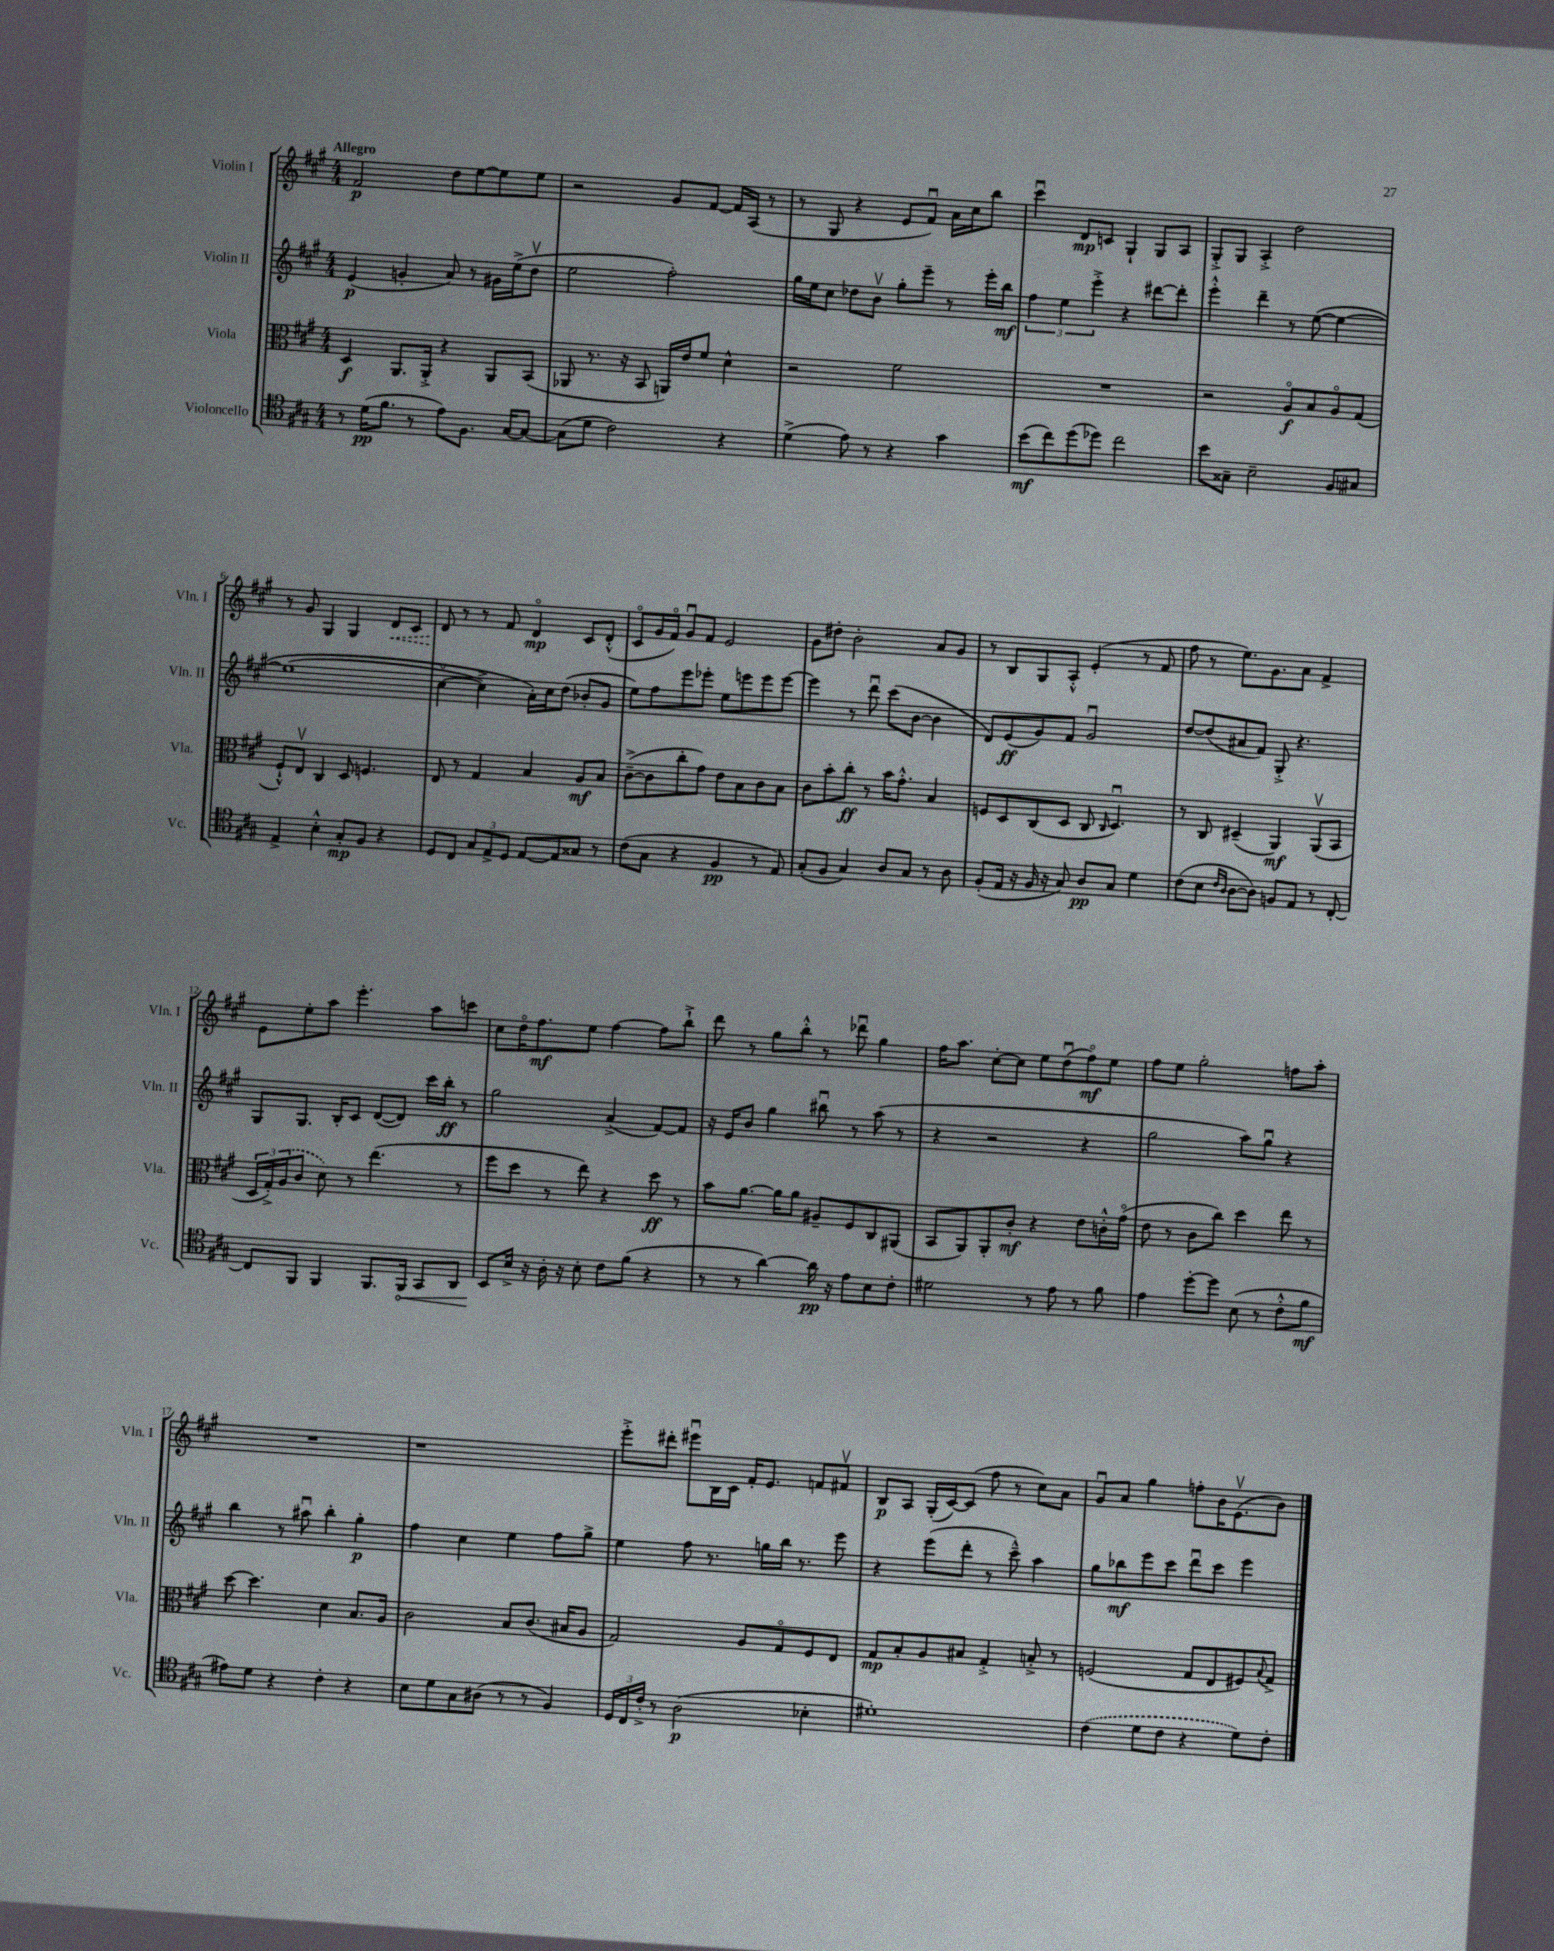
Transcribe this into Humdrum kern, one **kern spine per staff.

**kern	**dynam	**kern	**dynam	**kern	**dynam	**kern	**dynam
*part4	*part4	*part3	*part3	*part2	*part2	*part1	*part1
*staff4	*staff4	*staff3	*staff3	*staff2	*staff2	*staff1	*staff1
*I"Violoncello	*	*I"Viola	*	*I"Violin II	*	*I"Violin I	*
*I'Vc.	*	*I'Vla.	*	*I'Vln. II	*	*I'Vln. I	*
*clefC4	*	*clefC3	*	*clefG2	*	*clefG2	*
*k[f#c#g#]	*	*k[f#c#g#]	*	*k[f#c#g#]	*	*k[f#c#g#]	*
*M4/4	*	*M4/4	*	*M4/4	*	*M4/4	*
=1	=1	=1	=1	=1	=1	=1	=1
!	!	!	!	!	!	!LO:TX:a:B:t=Allegro	!
8r	.	4D/	f	(4e/	p	2f#/	p
(16d\KL	pp	.	.	.	.	.	.
8.f#\J	.	.	.	.	.	.	.
.	.	8.AA/L	.	4gn'/	.	.	.
8r	.	.	.	.	.	.	.
.	.	16AA'^/Jk	.	.	.	.	.
8e\L)	.	4r	.	8a/)	.	8dd\L	.
8.F#\J	.	.	.	8r	.	[8ee\	.
.	.	8AA/L	.	16g#X\LL	.	8ee\]	.
[16G#/KL	.	.	.	(16ee^\J	.	.	.
8G#/J_	.	(8BB/J	.	8ddv\J	.	8ee\J	.
=2	=2	=2	=2	=2	=2	=2	=2
(8G#\L]	.	8AA-X/	.	2ee\	.	2r	.
8d\J	.	8.r	.	.	.	.	.
2c#\)	.	.	.	.	.	.	.
.	.	16r	.	.	.	.	.
.	.	8BB/	.	.	.	.	.
.	.	16AAn/LL)	.	2ff#'\)	.	8g#/L	.
.	.	16e/J	.	.	.	.	.
.	.	8f#/J	.	.	.	[8f#/J	.
4r	.	4d^^\	.	.	.	16f#/LL]	.
.	.	.	.	.	.	(16A/JJ	.
.	.	.	.	.	.	8r	.
=3	=3	=3	=3	=3	=3	=3	=3
(4d^\	.	2r	.	16gg#\LL	.	8r	.
.	.	.	.	16ee\J	.	.	.
.	.	.	.	8cc#\J	.	8G#/	.
8e\)	.	.	.	8dd-X\L	.	4r	.
8r	.	.	.	8bv\J	.	.	.
4r	.	2f#\	.	8gg#'\L	.	8e/L	.
.	.	.	.	8eee~\J	.	8f#u/J)	.
4g#\	.	.	.	8r	.	16a\LL	.
.	.	.	.	.	.	16cc#\J	.
.	.	.	.	16eee'\LL	.	8bb\J	.
.	.	.	.	16bb\JJ	mf	.	.
=4	=4	=4	=4	=4	=4	=4	=4
(8b\L	mf	1r	.	6ff#\	.	4ccc#u\	.
8cc#\)	.	.	.	.	.	.	.
.	.	.	.	6ee\	.	.	.
(8dd\	.	.	.	.	.	8d/L	mp
.	.	.	.	6eee'^\	.	.	.
8dd-X\J)	.	.	.	.	.	8cn/J	.
2cc#\	.	.	.	4r	.	4G#`/	.
.	.	.	.	[8ddd#X\L	.	8G#/L	.
.	.	.	.	8ddd#'\J]	.	8A/J	.
=5	=5	=5	=5	=5	=5	=5	=5
8b\L	.	2r	.	4eee'^^\	.	8G#'^/L	.
8G##X~\J	.	.	.	.	.	8G#/J	.
2B~\	.	.	.	4ddd~\	.	4A'^/	.
.	.	8A/L	f	8r	.	2dd\	.
.	.	8B/	.	([8ee\	.	.	.
8F#/L	.	8A/	.	4ee\_	.	.	.
8G#X/J	.	(8G#/J	.	.	.	.	.
!!LO:LB:g=z
=6	=6	=6	=6	=6	=6	=6	=6
4E^/	.	8F#`^^/L)	.	(1ee]	.	8r	.
.	.	8Ev/J	.	.	.	8g#/	.
4B'^^\	.	4C#/	.	.	.	4G#/	.
8G#'/L	mp	8D/	.	.	.	4G#/	.
8F#/J	.	4.Fn/	.	.	.	.	.
!	!	!	!	!	!	!	!LO:HP:b
4r	.	.	.	.	.	8d/L	<
.	.	.	.	.	.	8c#/J	.
=7	=7	=7	=7	=7	=7	=7	=7
8D/L	.	8E/	.	[4cc#\	.	8d/	.
8C#/J	.	8r	.	.	.	8r	[
12G#/L	.	4G#/	.	4cc#^\])	.	8r	.
12E^/	.	.	.	.	.	.	.
.	.	.	.	.	.	8f#/	.
12D/J	.	.	.	.	.	.	.
[8E/L	.	4B/	.	16a'\LL)	.	4d/	mp
.	.	.	.	16cc#\J	.	.	.
8E/]	.	.	.	(8dd\J	.	.	.
8G##X/J	.	8A/L	mf	8b-X'/L	.	8c#/L	.
8r	.	8B/J	.	8g#/J	.	(8d'^^/J	.
=8	=8	=8	=8	=8	=8	=8	=8
(8c#\L	.	([8c#~^\L	.	8ee\L)	.	8c#/L	.
8G#\J	.	8c#\]	.	8ff#\	.	16g#/L	.
.	.	.	.	.	.	16f#/JJ)	.
4r	.	8cc#'\	.	8eee\	.	8g#u/L	.
.	.	8g#\J)	.	8eee-X'\J	.	8f#/J	.
4F#/	pp	8e\L	.	8ee\L	.	2e/	.
.	.	8B\	.	8eeen\	.	.	.
8r	.	8c#\	.	8eee\	.	.	.
8E/)	.	8B\J	.	[8eee\J	.	.	.
=9	=9	=9	=9	=9	=9	=9	=9
(8G#'/L	.	8c#\L	.	4eee\]	.	8g#\L	.
8F#/J	.	8b'\	.	.	.	8dd#X'\J	.
4G#/)	.	8cc#'\J	ff	8r	.	2b'\	.
.	.	8r	.	8dddu\	.	.	.
8A/L	.	16b\KL	.	(8ccc#\L	.	.	.
.	.	8.g#'^^\J	.	.	.	.	.
8G#/J	.	.	.	[8b\J	.	.	.
8r	.	4B/	.	4b\]	.	8a/L	.
8A\	.	.	.	.	.	8g#/J	.
=10	=10	=10	=10	=10	=10	=10	=10
(8F#'/L	.	8Fn/L	.	8d/L)	.	8r	.
16E/Jk	.	8D/	.	(8e/	ff	8B/L	.
16r	.	.	.	.	.	.	.
16F#/	.	(8C#/	.	8g#/)	.	8G#/	.
16r	.	.	.	.	.	.	.
8G#/)	.	8D/J	.	8f#/J	.	8A'^^/J	.
8A/L	pp	8C#/	.	2g#u/	.	(4e'/	.
.	.	16qqC#/	.	.	.	.	.
8G#/J	.	4.Du/)	.	.	.	.	.
4d\	.	.	.	.	.	8r	.
.	.	.	.	.	.	8f#/	.
=11	=11	=11	=11	=11	=11	=11	=11
(8c#\L	.	8r	.	[8dd/L	.	8ff#\	.
8B\J	.	8C#/	.	(8dd/]	.	8r	.
16qqc#/LL	.	.	.	.	.	.	.
16qqA/JJ	.	.	.	.	.	.	.
[8A\L	.	(4D#X~/	.	8a#X/	.	8.ee\L)	.
8A\J])	.	.	.	8f#/J)	.	.	.
.	.	.	.	.	.	8.g#\	.
8Fn/L	.	4AA/)	mf	8G#'^/	.	.	.
8E/J	.	.	.	4.r	.	8a\J	.
8r	.	(8AAv/L	.	.	.	4f#^/	.
[8C#'/	.	8BB/J	.	.	.	.	.
!!LO:LB:g=z
=12	=12	=12	=12	=12	=12	=12	=12
8C#/L]	.	24D/LL	.	8G#/L	.	8e\L	.
.	.	24G#'^/)	.	.	.	.	.
.	.	(24A/J	.	.	.	.	.
8FF#/J	.	8c#/J	.	8.G#/J	.	8ee'\	.
4FF#/	.	8d\)	.	.	.	8aa\J	.
.	.	.	.	16B'/KL	.	.	.
.	.	8r	.	8c#/J	.	4.eee'\	.
8.FF#/L	.	(4.ee\	.	([8d/L	.	.	.
.	.	.	.	8d/J])	.	.	.
!	!LO:HP:b	!	!	!	!	!	!
16FF#/Jk	<	.	.	.	.	.	.
8GG#/L	.	.	.	16ccc#\LL	.	8aa\L	.
.	.	.	.	16bb'\JJ	ff	.	.
8AA/J	.	8r	.	8r	.	8cccn\J	.
=13	=13	=13	=13	=13	=13	=13	=13
8BB/L	.	8ff#\L	.	2gg#\	.	8cc#\L	.
16B^/Jk	[	8dd\J	.	.	.	16dd\K	.
16r	.	.	.	.	.	8.ff#\	mf
16A'\	.	8r	.	.	.	.	.
16r	.	.	.	.	.	.	.
8B'\	.	8ee\)	.	.	.	8ee\J	.
8c#\L	.	4r	.	(4a^/	.	[4ff#\	.
(8f#\J	.	.	.	.	.	.	.
4r	.	8dd\	ff	[8f#/L)	.	8ff#\L]	.
.	.	8r	.	8f#/J]	.	8bb`^\J	.
=14	=14	=14	=14	=14	=14	=14	=14
8r	.	8b\L	.	16r	.	8ddd\	.
.	.	.	.	16e/KL	.	.	.
8r	.	[8.a\J	.	8b/J	.	8r	.
[4a\)	.	.	.	4gg#\	.	8gg#\L	.
.	.	16a\KL]	.	.	.	.	.
.	.	8a\J	.	.	.	8bb'^^\J	.
16a\]	pp	8A#X~/L	.	8bb#Xu\	.	8r	.
16r	.	.	.	.	.	.	.
8e\L	.	8F#/	.	8r	.	8ddd-Xu\	.
8B\	.	8C#/	.	(8aa\	.	4gg#\	.
8c#'\J	.	(8AA#X/J	.	8r	.	.	.
=15	=15	=15	=15	=15	=15	=15	=15
2d#X\	.	8BB/L	.	4r	.	16ff#\KL	.
.	.	.	.	.	.	8.aa\J	.
.	.	8AA/)	.	.	.	.	.
.	.	8AA'/	.	2r	.	[8cc#'\L	.
.	.	8c#'/J	mf	.	.	8cc#\J]	.
8r	.	4r	.	.	.	8ee\L	.
8e\	.	.	.	.	.	(8ddu\	.
8r	.	8e\L	.	4r	.	8ff#\)	mf
8f#\	.	16cn'^^\L	.	.	.	8ee\J	.
.	.	(16g#\JJ	.	.	.	.	.
=16	=16	=16	=16	=16	=16	=16	=16
4e\	.	8e\	.	2gg#\	.	8ff#\L	.
.	.	8r	.	.	.	8ee\J	.
[8dd'\L	.	8c#\L	.	.	.	2gg#'\	.
8dd\J]	.	8cc#\J)	.	.	.	.	.
(8B\	.	4dd\	.	8aa\L)	.	.	.
8r	.	.	.	8gg#u\J	.	.	.
8c#'^^\L	.	8ee\	.	4r	.	8ffn\L	.
8f#\J	mf	8r	.	.	.	8aa'\J	.
!!LO:LB:g=z
=17	=17	=17	=17	=17	=17	=17	=17
8e#X\L)	.	[8dd\	.	4bb\	.	1r	.
8d\J	.	4.dd\]	.	.	.	.	.
4r	.	.	.	8r	.	.	.
.	.	.	.	8aa#Xu\	.	.	.
4c#'\	.	4d\	.	4bb'\	.	.	.
4r	.	8.B/L	.	4gg#'\	p	.	.
.	.	16A/Jk	.	.	.	.	.
=18	=18	=18	=18	=18	=18	=18	=18
8B\L	.	2c#\	.	4ff#\	.	1r	.
8d\	.	.	.	.	.	.	.
8G#\	.	.	.	4cc#\	.	.	.
(8A#X\J	.	.	.	.	.	.	.
8r	.	8B/L	.	4ee\	.	.	.
8r	.	(8.c#/J	.	.	.	.	.
4F#/)	.	.	.	8ff#\L	.	.	.
.	.	16B#X/KL	.	.	.	.	.
.	.	8A/J	.	8gg#^\J	.	.	.
=19	=19	=19	=19	=19	=19	=19	=19
24D/LL	.	2G#/)	.	4ee\	.	8eee'^\L	.
24C#/	.	.	.	.	.	.	.
24c#'^/JJ	.	.	.	.	.	.	.
8r	.	.	.	.	.	8ddd#X'\J	.
(2A\	p	.	.	8ff#\	.	8eee#Xu\L	.
.	.	.	.	8.r	.	16B\L	.
.	.	.	.	.	.	16c#\JJ	.
.	.	8A/L	.	.	.	16f#'/KL	.
.	.	.	.	16ggn\LL	.	8.e/J	.
.	.	8G#/	.	16bb\JJ	.	.	.
.	.	.	.	8.r	.	.	.
4B-X'\	.	8F#/	.	.	.	8fn/L	.
.	.	8E/J	.	8eee\	.	8f#Xv/J	.
=20	=20	=20	=20	=20	=20	=20	=20
1d#X')	.	8G#/L	mp	4r	.	8B/L	p
.	.	8B'/	.	.	.	8A/J	.
.	.	8A/	.	(8eee\L	.	(16G#'/LL	.
.	.	.	.	.	.	[16c#/J)	.
.	.	8B#X/J	.	8ddd'\J	.	(8c#/J]	.
.	.	4G#'^/	.	8r	.	8ff#\	.
.	.	.	.	8ccc#~^^\)	.	8r	.
.	.	8Bn'^/	.	4aa\	.	8cc#\L)	.
.	.	8r	.	.	.	8a\J	.
=21	=21	=21	=21	=21	=21	=21	=21
(4c#\	.	(2Fn/	.	8gg#\L	.	8g#u/L	.
.	.	.	.	8bb-X\	mf	8a/J	.
8d\L	.	.	.	8eee\	.	4gg#\	.
8c#\J	.	.	.	8ccc#\J	.	.	.
4r	.	8G#/L	.	8dddu\L	.	8ffn'\L	.
.	.	8E/	.	8ccc#\J	.	16b\K	.
.	.	.	.	.	.	(8.ev\	.
8d\L)	.	8F#X/)	.	4eee\	.	.	.
.	.	8qqB/	.	.	.	.	.
8c#'\J	.	8G#^/J	.	.	.	8b\J)	.
==	==	==	==	==	==	==	==
*-	*-	*-	*-	*-	*-	*-	*-
